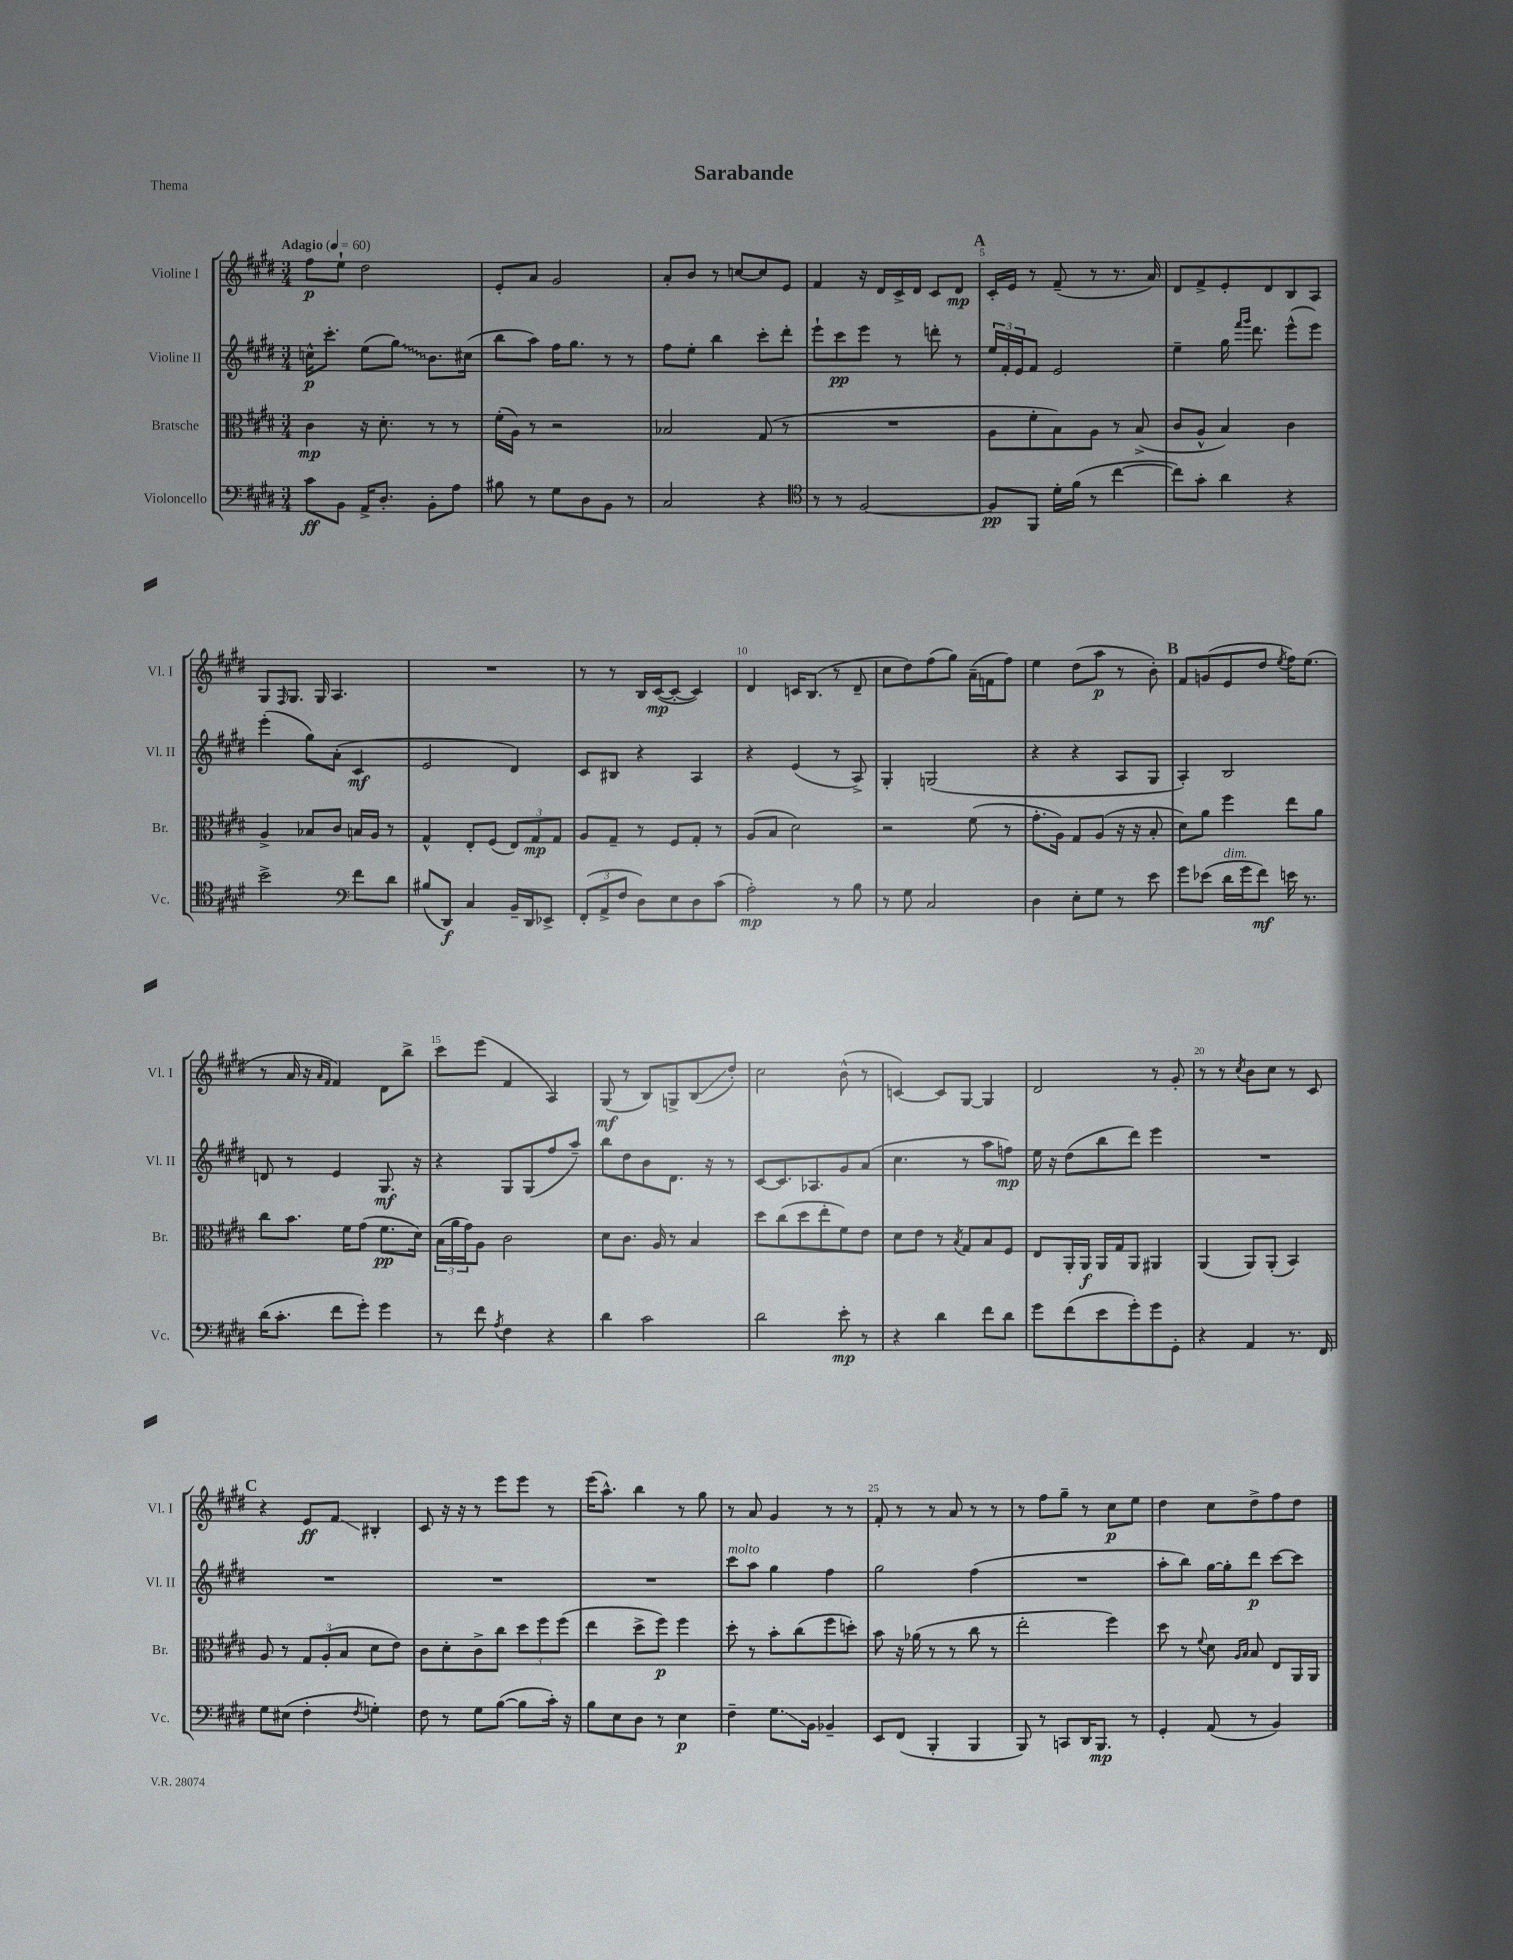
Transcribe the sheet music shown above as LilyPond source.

\header { title = "Sarabande" piece = "Thema" }
<<
\new StaffGroup <<
\new Staff = "s0" \with { instrumentName = "Violine I" shortInstrumentName = "Vl. I" } {
    \clef treble \key e \major \numericTimeSignature \time 3/4 \tempo "Adagio" 4 = 60
    fis''8\p e''8-! dis''2 |
    e'8-. a'8 gis'2 |
    a'8-. b'8 r8 c''8~ c''8 e'8 |
    fis'4 r16 dis'16 cis'16-> dis'16 cis'8 dis'8\mp |
    \mark \markup { \bold "A" } cis'16-. e'16 r8 fis'8--( r8 r8. a'16) |
    dis'8 fis'8-> e'8-. dis'8 b8 a8 |
    gis8 \grace { fis16 } gis8. gis16 a4. |
    R2. |
    r8 r8 b16 cis'16~\mp( cis'8~-. cis'4) |
    dis'4 c'16 b8.( r8 dis'8-- |
    cis''8 dis''8) fis''8( gis''8) a'16--( f'16 fis''8) |
    e''4 dis''8( a''8\p r8 b'8-.) |
    \mark \markup { \bold "B" } fis'8 g'8( e'8 dis''8 \acciaccatura { e''8 } fis''16) e''8.( |
    r8 a'16 r16 \grace { a'16 fis'16 } fis'4) dis'8 b''8-> |
    cis'''8 e'''8( fis'4 a4) |
    gis8\mf( r8 b8) g8-> b8\glissando( dis''8-.) |
    cis''2 b'8-^( r8 |
    c'4~) c'8 gis8~ gis4 |
    dis'2 r8 gis'8-. |
    r8 r8 \acciaccatura { cis''8 } b'8 cis''8 r8 cis'8 |
    \mark \markup { \bold "C" } r4 e'8\ff fis'8\glissando bis4-. |
    cis'8 r16 r16 r8 e'''8 e'''8 r8 |
    e'''16( a''8.-^) b''4 r8 gis''8 |
    r8 a'8 gis'4 r8 r8 |
    fis'8-. r8 r8 a'8 r8 r8 |
    r8 fis''8 gis''8-- r8 cis''8\p e''8 |
    dis''4 cis''8 dis''8-> fis''8 dis''8 \bar "|." |
}
\new Staff = "s1" \with { instrumentName = "Violine II" shortInstrumentName = "Vl. II" } {
    \clef treble \key e \major \numericTimeSignature \time 3/4
    c''16-^\p cis'''8.-. e''8( \once \override Glissando.style = #'zigzag gis''8\glissando) b'8. cis''16( |
    b''8 a''8) fis''16 gis''8. r8 r8 |
    fis''8 e''8-. b''4 cis'''8-. dis'''8-. |
    e'''8-! cis'''8\pp e'''8 r8 d'''8-. r8 |
    \mark \markup { \bold "A" } \tuplet 3/2 { e''16 fis'16-. e'16 } fis'8 e'2 |
    e''4-- gis''16 \grace { fis'''16 gis'''16 } dis'''8. e'''8-^( e'''8) |
    e'''4-.( gis''8) a'8-.( cis'4\mf |
    e'2 dis'4) |
    cis'8 bis8 r4 a4 |
    r4 e'4( r8 a8->) |
    gis4-. g2( |
    r4 r4 a8 gis8 |
    \mark \markup { \bold "B" } a4-.) b2 |
    d'8 r8 e'4 gis8.\mf r16 |
    r4 gis8 gis8( fis''8 a''8--) |
    b''8 dis''8 b'8 dis'8. r16 r8 |
    cis'8~ cis'8. aes8. gis'8 a'8( |
    cis''4. r8 a''8 f''8\mp) |
    e''16 r16 dis''8( b''8 dis'''8) e'''4 |
    R2. |
    \mark \markup { \bold "C" } R2. |
    R2. |
    R2. |
    cis'''8^\markup { \italic "molto" } a''8 gis''4 fis''4 |
    gis''2 fis''4( |
    R2. |
    a''8-. b''8) gis''16~ gis''16-. dis'''8\p cis'''8~ cis'''8 \bar "|." |
}
\new Staff = "s2" \with { instrumentName = "Bratsche" shortInstrumentName = "Br." } {
    \clef alto \key e \major \numericTimeSignature \time 3/4
    cis'4\mp r16 dis'8.-. r8 r8 |
    fis'16-.( a16) r8 r2 |
    bes2 gis8( r8 |
    R2. |
    \mark \markup { \bold "A" } a8 fis'8-. b8) a8 r8 b8->( |
    cis'8 a8-^ b4) cis'4 |
    a4-> bes8 cis'8 b16 a16 r8 |
    gis4-^ e8-. fis8( \tuplet 3/2 { e8) gis8\mp gis8 } |
    a8 gis8-- r8 fis8 gis8-. r8 |
    a8( b8 dis'2) |
    r2 fis'8( r8 |
    gis'8.-. a16) gis8 a8( r16 r16 b8-. |
    \mark \markup { \bold "B" } dis'8) a'8 fis''4 e''8 a'8 |
    cis''8 b'8. fis'16 gis'8( fis'8.\pp dis'16) |
    \tuplet 3/2 { b16( a'16 gis'16) } a8 cis'2 |
    dis'8 cis'8. a16 r8 b4 |
    dis''8 cis''8( dis''8 e''8-. fis'8) e'8 |
    dis'8 e'8 r8 \acciaccatura { b8 } gis8 b8 fis8 |
    e8 a,16-. a,16\f a,16 gis16 a,8 ais,4 |
    a,4( a,8) a,8-.( b,4) |
    \mark \markup { \bold "C" } a8 r8 \tuplet 3/2 { gis8 a8-.( b8 } dis'8 e'8) |
    cis'8 dis'8-. cis'8-> cis''8 \tuplet 3/2 { dis''8 fis''8 fis''8( } |
    e''4 dis''8-> fis''8\p) fis''4 |
    dis''8-. r8 b'8-. cis''8( fis''8 d''8-.) |
    b'8 r16 aes'16( r8 r8 cis''8 r8 |
    e''2-. fis''4) |
    dis''8 r8 \appoggiatura { fis'8 } dis'8 \grace { a16 b16 } b8 e8 a,16 a,16 \bar "|." |
}
\new Staff = "s3" \with { instrumentName = "Violoncello" shortInstrumentName = "Vc." } {
    \clef bass \key e \major \numericTimeSignature \time 3/4
    cis'8\ff b,8 a,16-> dis8.-. b,8-. a8 |
    bis8 r8 gis8 dis8 b,8 r8 |
    cis2 r4 |
    \clef tenor r8 r8 fis2~ |
    \mark \markup { \bold "A" } fis8\pp fis,8 dis'16-. fis'16( r8 cis''4~ |
    cis''8) gis'8-. a'4 r4 |
    b'2-> \clef bass fis'8 dis'8 |
    bis8( dis,8\f) cis4 b,16-- dis,16 ees,8-> |
    \tuplet 3/2 { fis,8-.( a,8-> fis8 } dis8) e8 dis8 cis'8( |
    a2-.\mp) r8 b8 |
    r8 gis8 cis2 |
    dis4 e8-. gis8 r8 e'8 |
    \mark \markup { \bold "B" } gis'8 ees'8( dis'16^\markup { \italic "dim." } gis'16 fis'8\mf) e'16 r8. |
    dis'16( cis'8.-. fis'8 gis'8-.) gis'4 |
    r8 fis'8 \acciaccatura { a8 } fis4 r4 |
    dis'4 cis'2 |
    dis'2 e'8-.\mp r8 |
    r4 dis'4 fis'8 dis'8 |
    gis'8 fis'8( e'8 gis'8-.) gis'8 gis,8-. |
    r4 a,4 r8. fis,16 |
    \mark \markup { \bold "C" } gis8 eis8( fis4-. \acciaccatura { fis8 } g4-.) |
    fis8 r8 gis8 b8~( b8 cis'16-.) r16 |
    b8 e8 dis8 r8 e4\p |
    fis4-- gis8.\glissando b,16 bes,4-- |
    e,8 fis,8( b,,4-. b,,4 |
    b,,8) r8 c,8 dis,16 b,,8.\mp r8 |
    gis,4-. a,8( r8 b,4) \bar "|." |
}
>>
>>
\layout { \context { \Score \override BarNumber.break-visibility = ##(#f #t #t) barNumberVisibility = #(every-nth-bar-number-visible 5) } }
